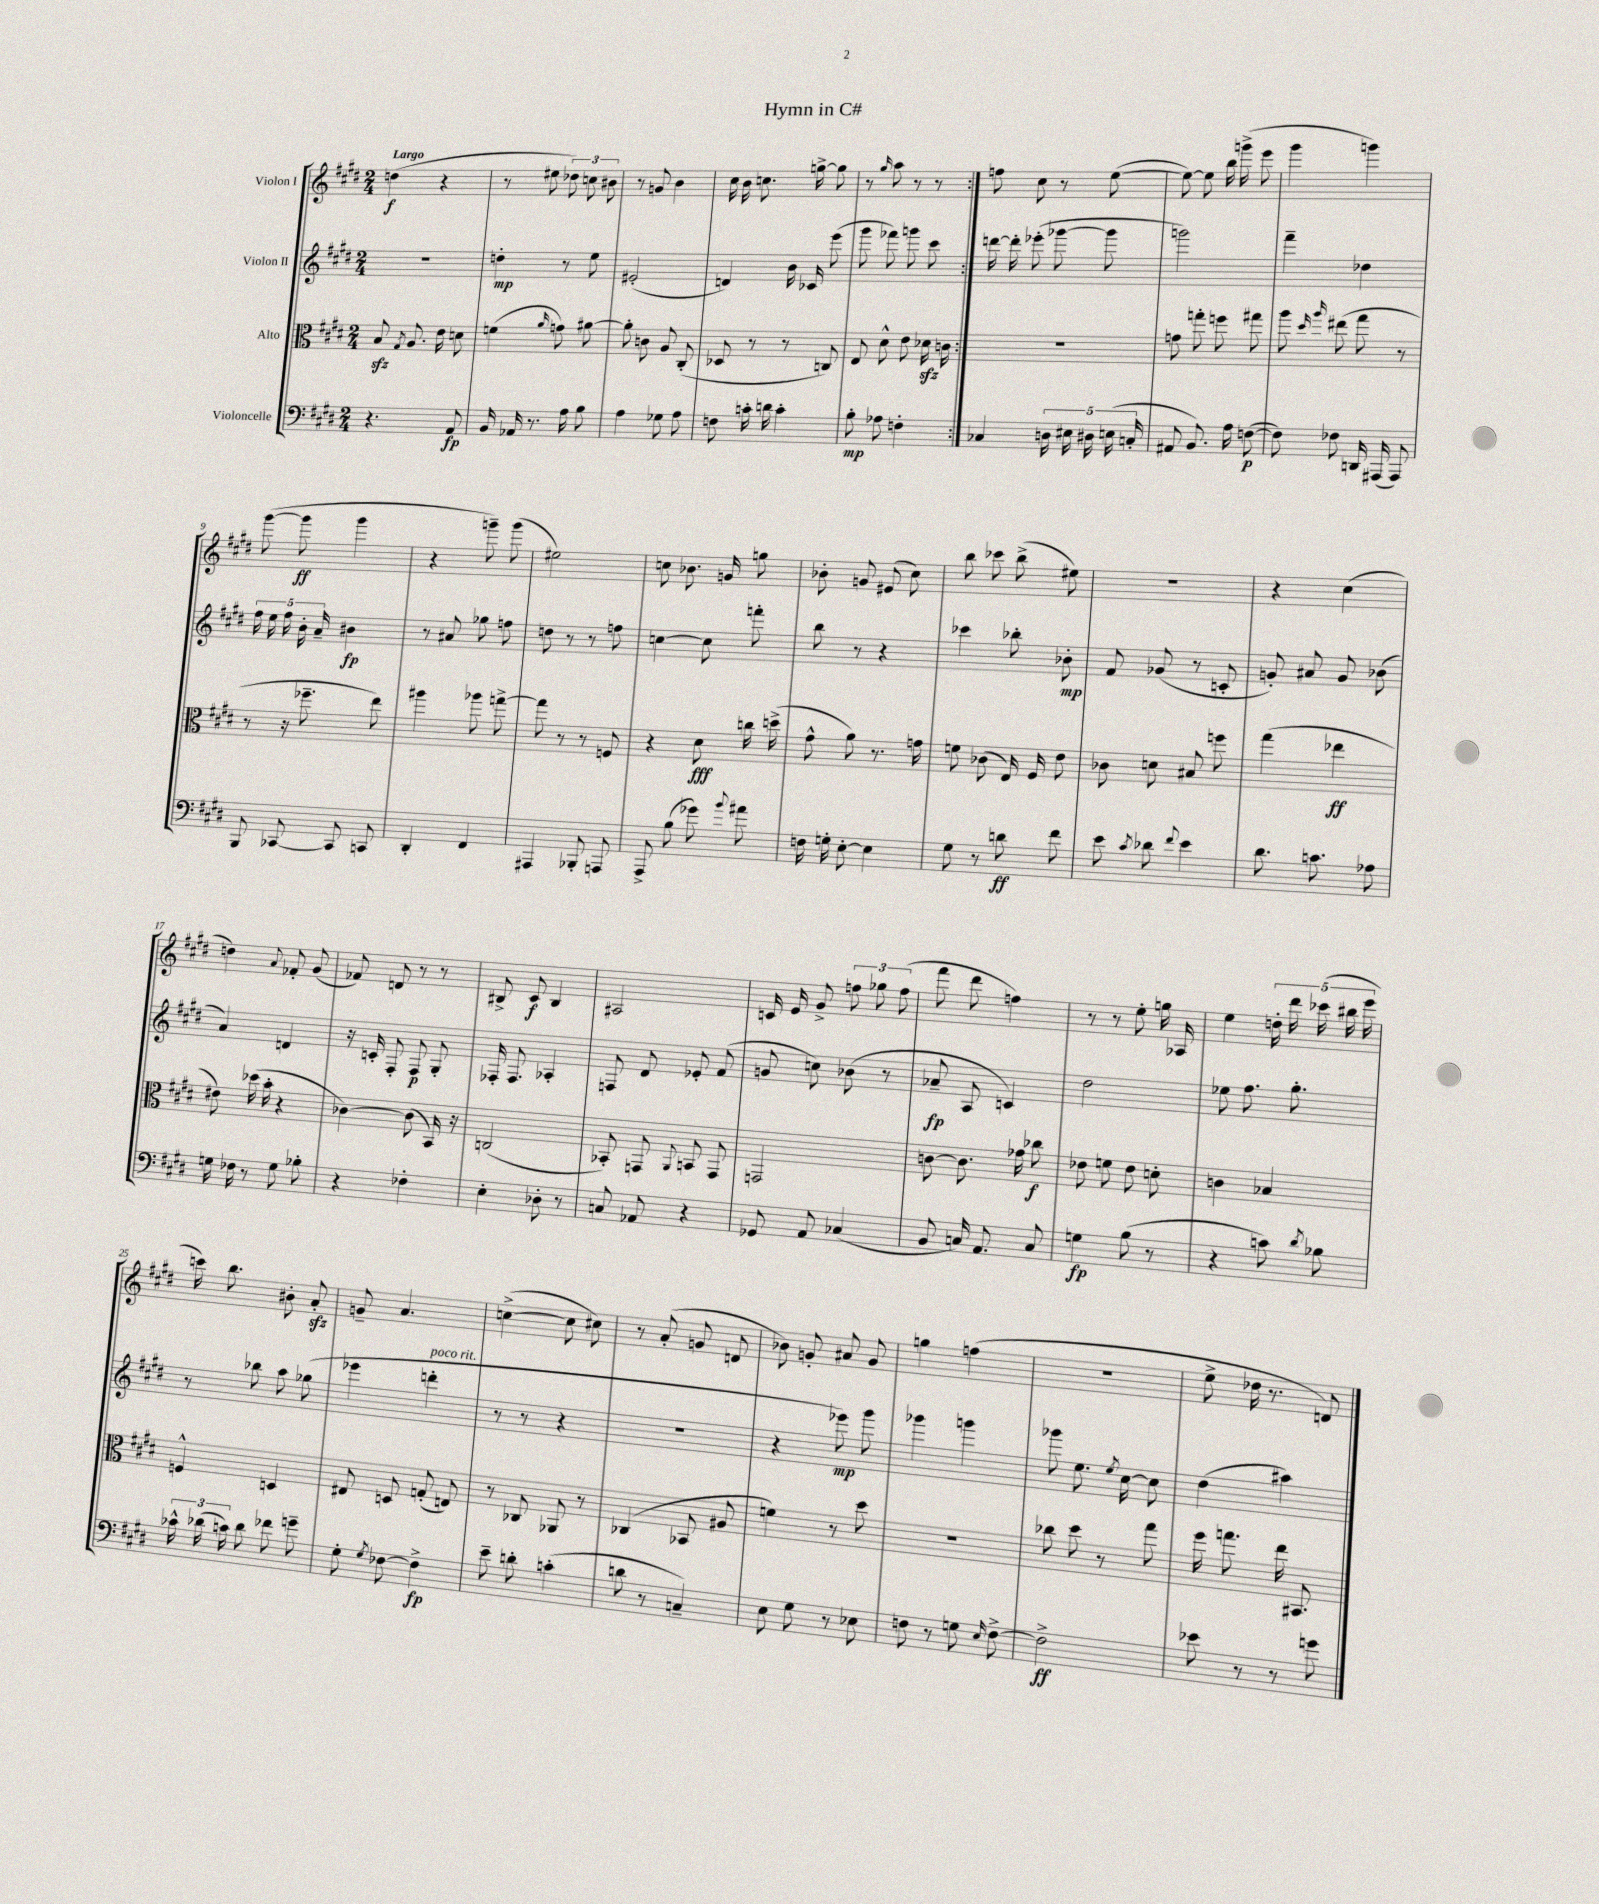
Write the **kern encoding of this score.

**kern	**dynam	**kern	**dynam	**kern	**dynam	**kern	**dynam
*part4	*part4	*part3	*part3	*part2	*part2	*part1	*part1
*staff4	*staff4	*staff3	*staff3	*staff2	*staff2	*staff1	*staff1
*I"Violoncelle	*	*I"Alto	*	*I"Violon II	*	*I"Violon I	*
*clefF4	*	*clefC3	*	*clefG2	*	*clefG2	*
*k[f#c#g#d#]	*	*k[f#c#g#d#]	*	*k[f#c#g#d#]	*	*k[f#c#g#d#]	*
*M2/4	*	*M2/4	*	*M2/4	*	*M2/4	*
=1	=1	=1	=1	=1	=1	=1	=1
!	!	!	!	!	!	!LO:TX:a:B:t=Largo	!
4.r	.	8Bzz/	.	2r	.	(4ddn\	f
.	.	8qG#/	.	.	.	.	.
.	.	8.A/	.	.	.	.	.
.	.	.	.	.	.	4r	.
.	.	16e\	.	.	.	.	.
8AA/	fp	8dn\	.	.	.	.	.
=2	=2	=2	=2	=2	=2	=2	=2
16BB/	.	(4fn\	.	4ddn'\	mp	8r	.
16AA-X/	.	.	.	.	.	.	.
8.r	.	.	.	.	.	8ee#X\	.
.	.	16qqa/	.	.	.	.	.
.	.	8gn\)	.	8r	.	12dd-X\)	.
16A\	.	.	.	.	.	.	.
.	.	.	.	.	.	12ccn\	.
8B\	.	[8a#X\	.	8ee\	.	.	.
.	.	.	.	.	.	12b#X\	.
=3	=3	=3	=3	=3	=3	=3	=3
4A\	.	8a#'\]	.	(2e#X'/	.	8r	.
.	.	8cn\	.	.	.	8gn/	.
8G-X\	.	8A/	.	.	.	4b\	.
8A\	.	(8C#'/	.	.	.	.	.
=4	=4	=4	=4	=4	=4	=4	=4
8Fn\	.	8D-X/	.	4dn/)	.	16cc#\	.
.	.	.	.	.	.	16b\	.
16cn'\	.	8r	.	.	.	8.ccn\	.
16dn\	.	.	.	.	.	.	.
4c'\	.	8r	.	16b\	.	.	.
.	.	.	.	16c-X/	.	[16ggn^\	.
.	.	8Cn/)	.	(8eee\	.	8gg\]	.
=5	=5	=5	=5	=5	=5	=5	=5
8B'\	mp	8E/	.	8ggg#\	.	8r	.
.	.	.	.	.	.	16qqgg#/	.
8A-X\	.	8d#^^\	.	8fff-X\)	.	8aa\	.
4Fn'\	.	8e\	.	8gggn\	.	8r	.
.	.	16d-Xzz\	.	8ccc#\	.	8r	.
.	.	16cn\	.	.	.	.	.
=6:|!	=6:|!	=6:|!	=6:|!	=6:|!	=6:|!	=6:|!	=6:|!
4C-X/	.	2r	.	[16dddn\	.	8ffn\	.
.	.	.	.	16ddd'\]	.	.	.
.	.	.	.	(8eee-X'\	.	8cc#\	.
20Dn\	.	.	.	[8ggg-X\	.	8r	.
20E#X\	.	.	.	.	.	.	.
20D#X\	.	.	.	.	.	.	.
.	.	.	.	8ggg-\]	.	([8ee\	.
(20En\	.	.	.	.	.	.	.
20Cn'/	.	.	.	.	.	.	.
=7	=7	=7	=7	=7	=7	=7	=7
8AA#X/	.	8gn\	.	2gggn\)	.	8ee\_)	.
8.BB/)	.	8ggn'\	.	.	.	8ee\]	.
.	.	8ffn\	.	.	.	16bb\	.
16A\	.	.	.	.	.	(16gggn^\	.
([8Fn\	p	8gg#X\	.	.	.	8eee\	.
=8	=8	=8	=8	=8	=8	=8	=8
8F\])	.	8aa\	.	4fff#~\	.	4ggg#\	.
.	.	16qqdd#/	.	.	.	.	.
.	.	16qqaa/	.	.	.	.	.
8F-X\	.	(8ee#X\	.	.	.	.	.
16DDn/	.	8gg#\	.	4dd-X\	.	4gggn\)	.
(16AAA#X/	.	.	.	.	.	.	.
8AAA#/)	.	8r	.	.	.	.	.
!!LO:LB:g=z
=9	=9	=9	=9	=9	=9	=9	=9
8BBB/	.	8r	.	20ff#\	.	([8ggg#\	.
.	.	.	.	20ee\	.	.	.
.	.	.	.	20ff#\	.	.	.
[8CC-X/	.	16r	.	.	.	8ggg#\]	ff
.	.	.	.	20b'\	.	.	.
.	.	8.ff-X~\	.	.	.	.	.
.	.	.	.	20a~/	.	.	.
8CC-/]	.	.	.	4b#X\	fp	4ggg#\	.
8CCn/	.	8ee\)	.	.	.	.	.
=10	=10	=10	=10	=10	=10	=10	=10
4DD#'/	.	4aa#X\	.	8r	.	4r	.
.	.	.	.	8a#X/	.	.	.
4FF#/	.	8aa-X\	.	8gg-X\	.	8gggn~\)	.
.	.	[8ggn^\	.	8ffn\	.	(8ggg\	.
=11	=11	=11	=11	=11	=11	=11	=11
4AAA#X/	.	8gg\]	.	8ddn\	.	2ee#X\)	.
.	.	8r	.	8r	.	.	.
8BBB-X'/	.	8r	.	8r	.	.	.
8AAAn/	.	8Fn/	.	8ffn\	.	.	.
=12	=12	=12	=12	=12	=12	=12	=12
8AAA^/	.	4r	.	[4ccn\	.	8ccn\	.
(8B\	.	.	.	.	.	8.b-X\	.
8g-X\)	.	8d#\	fff	8cc\]	.	.	.
.	.	.	.	.	.	16gn/	.
8qqb/	.	.	.	.	.	.	.
8a#X\	.	16ccn\	.	8fffn'\	.	8ggn\	.
.	.	(16ddn^\	.	.	.	.	.
=13	=13	=13	=13	=13	=13	=13	=13
16Fn\	.	8g#^^\	.	8bb\	.	8b-X'\	.
16Gn'\	.	.	.	.	.	.	.
[8E'\	.	8a\)	.	8r	.	8gn/	.
4E\]	.	8.r	.	4r	.	(8e#X/	.
.	.	.	.	.	.	8cc#\)	.
.	.	16gn\	.	.	.	.	.
=14	=14	=14	=14	=14	=14	=14	=14
8G#\	.	8fn\	.	4ccc-X\	.	8bb\	.
8r	.	(8c-X\	.	.	.	8ccc-X\	.
8dn\	ff	16E/)	.	8bb-X'\	.	(8bb^\	.
.	.	16F#/	.	.	.	.	.
8f#\	.	8e\	.	8b-X'\	mp	8ee#X\)	.
=15	=15	=15	=15	=15	=15	=15	=15
8e\	.	8c-X\	.	8f#/	.	2r	.
8qc#/	.	.	.	.	.	.	.
8d-X\	.	8dn\	.	(8g-X/	.	.	.
8qqf#/	.	.	.	.	.	.	.
4e\	.	8B#X/	.	8r	.	.	.
.	.	8ffn\	.	8cn'/	.	.	.
=16	=16	=16	=16	=16	=16	=16	=16
8.d#\	.	(4gg#\	.	8gn'/)	.	4r	.
.	.	.	.	8a#X/	.	.	.
8.cn\	.	.	.	.	.	.	.
.	.	4ee-X\	ff	8g/	.	(4cc#\	.
8A-X\	.	.	.	(8b-X\	.	.	.
!!LO:LB:g=z
=17	=17	=17	=17	=17	=17	=17	=17
16Gn\	.	8e#X\)	.	4a/)	.	4ddn\)	.
16F-X\	.	.	.	.	.	.	.
8r	.	(16dd-X\	.	.	.	.	.
.	.	16b'\	.	.	.	.	.
.	.	.	.	.	.	8qqa/	.
8G\	.	4r	.	4dn/	.	8f-X'/	.
8B-X'\	.	.	.	.	.	(8g#/	.
=18	=18	=18	=18	=18	=18	=18	=18
4r	.	[4c-X\)	.	16r	.	8f-X/)	.
.	.	.	.	16cn'/	.	.	.
.	.	.	.	8F#'/	.	8dn/	.
4F-X'\	.	(8c-\]	.	8F#/	p	8r	.
.	.	16BB/)	.	8G#'/	.	8r	.
.	.	16r	.	.	.	.	.
=19	=19	=19	=19	=19	=19	=19	=19
4E'\	.	(2Cn/	.	16F-X'/	.	8B#X^/	.
.	.	.	.	8.F-/	.	.	.
.	.	.	.	.	.	8c#/	f
8D-X'\	.	.	.	4A-X'/	.	4B#/	.
8r	.	.	.	.	.	.	.
=20	=20	=20	=20	=20	=20	=20	=20
8Cn/	.	8BB-X'/)	.	8Fn/	.	2A#X/	.
8AA-X/	.	8GGn/	.	8d#/	.	.	.
.	.	8qqAA/	.	.	.	.	.
4r	.	8BBn/	.	8e-X'/	.	.	.
.	.	8GG/	.	(8f#/	.	.	.
=21	=21	=21	=21	=21	=21	=21	=21
8GG-X/	.	2GGn/	.	8gn/	.	16cn/	.
.	.	.	.	.	.	16e/	.
8AA/	.	.	.	8ccn\)	.	8g#^/	.
(4C-X/	.	.	.	(8b-X\	.	12ffn\	.
.	.	.	.	.	.	12gg-X\	.
.	.	.	.	8r	.	.	.
.	.	.	.	.	.	(12ff\	.
=22	=22	=22	=22	=22	=22	=22	=22
8BB/	.	[8cn\	.	8a-X~/	fp	8fff#\	.
16Cn/)	.	8.c\]	.	8A/	.	8ddd#\	.
8.AA/	.	.	.	.	.	.	.
.	.	.	.	4cn/)	.	4ffn\)	.
.	.	16g-X\	.	.	.	.	.
8C/	.	8cc-X\	f	.	.	.	.
=23	=23	=23	=23	=23	=23	=23	=23
4Gn\	fp	8e-X\	.	2dd#\	.	8r	.
.	.	8fn\	.	.	.	8r	.
(8B\	.	8e-\	.	.	.	8ee'\	.
8r	.	8dn'\	.	.	.	16ggn\	.
.	.	.	.	.	.	16A-X/	.
=24	=24	=24	=24	=24	=24	=24	=24
4r	.	4cn\	.	8ee-X\	.	4ee\	.
.	.	.	.	8.ff#\	.	.	.
8cn\)	.	4B-X/	.	.	.	20ddn'\	.
.	.	.	.	.	.	20ddd#\	.
.	.	.	.	8.gg#'\	.	.	.
.	.	.	.	.	.	(20ccc-X\	.
8qd#/	.	.	.	.	.	.	.
8B-X\	.	.	.	.	.	.	.
.	.	.	.	.	.	20bb#X\	.
.	.	.	.	.	.	20eee\	.
!!LO:LB:g=z
=25	=25	=25	=25	=25	=25	=25	=25
24c-X^^\	.	4Fn^^/	.	8r	.	16cccn\)	.
(24d-X\	.	.	.	.	.	.	.
.	.	.	.	.	.	8.bb\	.
24cn\)	.	.	.	.	.	.	.
8d-\	.	.	.	8bb-X\	.	.	.
8f-X\	.	4Dn/	.	8aa\	.	8b#X'\	.
8gn~\	.	.	.	(8gg-X\	.	8azz'/	.
=26	=26	=26	=26	=26	=26	=26	=26
8G#'\	.	8E#X/	.	4eee-X\	.	8gn~/	.
8qG#/	.	.	.	.	.	.	.
[8F-X\	.	8Dn/	.	.	.	4.a/	.
!	!	!	!	!LO:TX:a:i:t=poco rit.	!	!	!
4F-^\]	fp	(8Gn'/	.	4dddn'\	.	.	.
.	.	8En/)	.	.	.	.	.
=27	=27	=27	=27	=27	=27	=27	=27
8e~\	.	8r	.	8r	.	([4ccn^\	.
8dn'\	.	8C-X/	.	8r	.	.	.
(4cn'\	.	8AA-X/	.	4r	.	8cc\]	.
.	.	8r	.	.	.	8cc#X\)	.
=28	=28	=28	=28	=28	=28	=28	=28
8dn\	.	(4C-X/	.	2r	.	8r	.
8r	.	.	.	.	.	(8a'/	.
4Cn~/)	.	8BB-X/	.	.	.	8gn/	.
.	.	8A#X/	.	.	.	8dn/	.
=29	=29	=29	=29	=29	=29	=29	=29
8E\	.	4fn\)	.	4r	.	8b-X\)	.
8G#\	.	.	.	.	.	8gn'/	.
8r	.	8r	.	8eee-X\)	mp	8a#X/	.
8E-X\	.	8dd#\	.	8ggg#\	.	8g/	.
=30	=30	=30	=30	=30	=30	=30	=30
8Fn\	.	2r	.	4ggg-X\	.	4ggn\	.
8r	.	.	.	.	.	.	.
8Gn\	.	.	.	4gggn\	.	(4ffn\	.
16qqE/	.	.	.	.	.	.	.
[8F^\	.	.	.	.	.	.	.
=31	=31	=31	=31	=31	=31	=31	=31
2F^\]	ff	8cc-X\	.	8ggg-X\	.	2r	.
.	.	8dd#\	.	8.ee\	.	.	.
.	.	8r	.	.	.	.	.
.	.	.	.	8qee/	.	.	.
.	.	.	.	[16cc#\	.	.	.
.	.	8gg#\	.	8cc#\]	.	.	.
=32	=32	=32	=32	=32	=32	=32	=32
8e-X\	.	16ff#\	.	(4dd#\	.	8ee^\	.
.	.	8.ggn\	.	.	.	.	.
8r	.	.	.	.	.	16dd-X\	.
.	.	.	.	.	.	8.r	.
8r	.	16ee\	.	4aa#X\)	.	.	.
.	.	8.BB#X/	.	.	.	.	.
8gn\	.	.	.	.	.	8dn/)	.
==	==	==	==	==	==	==	==
*-	*-	*-	*-	*-	*-	*-	*-
